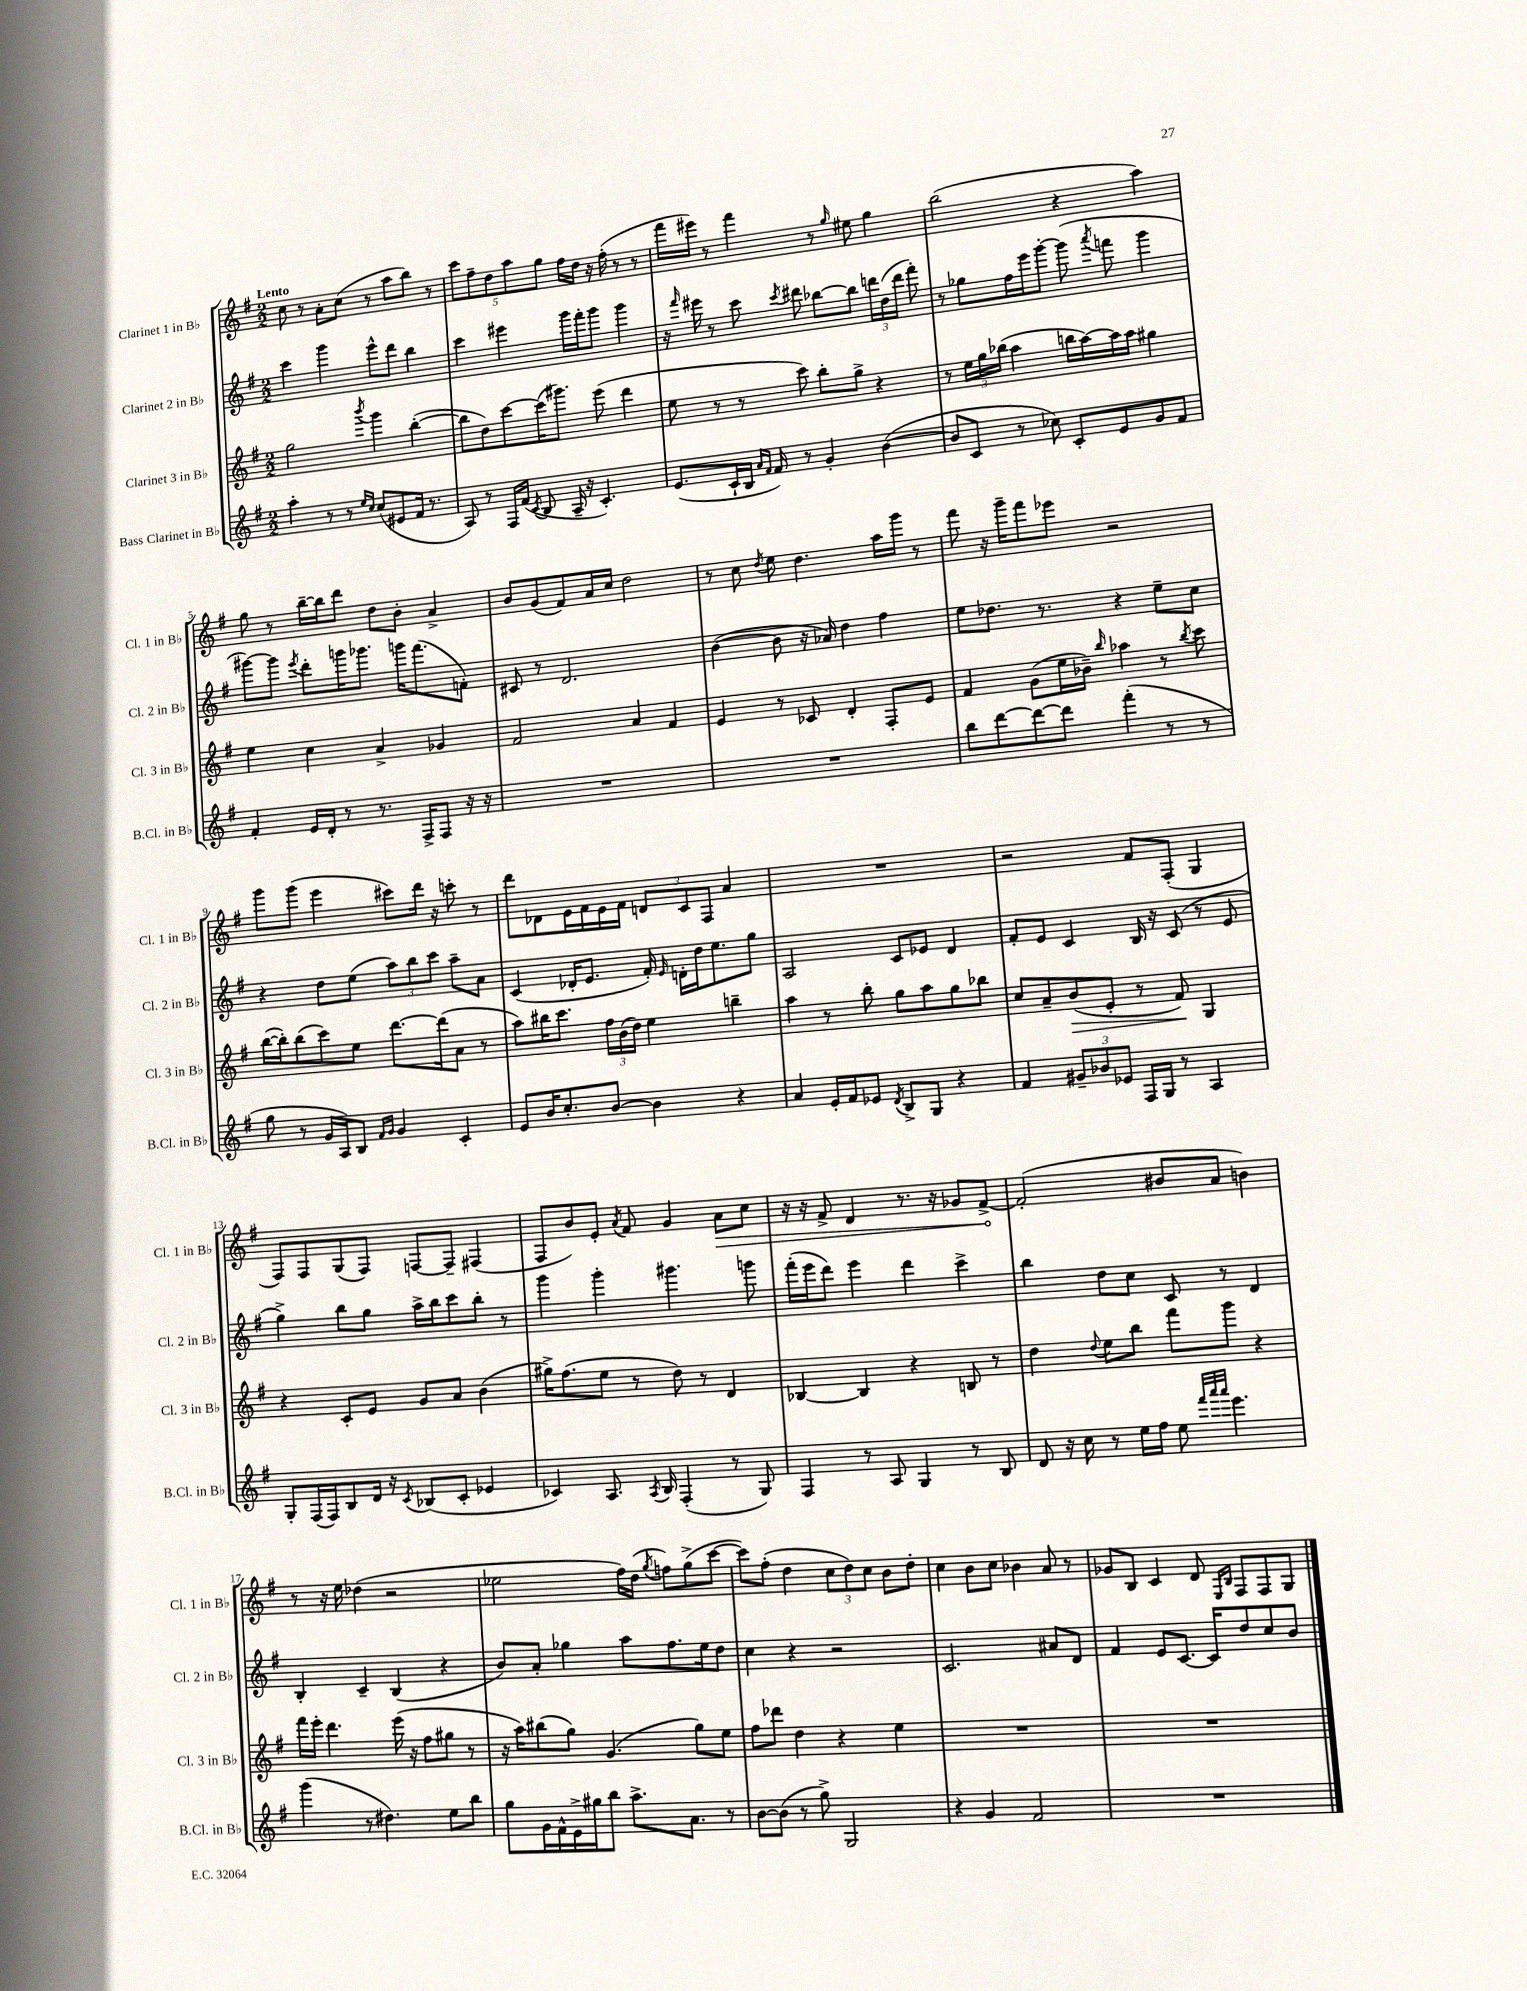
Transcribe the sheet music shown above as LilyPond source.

<<
\new StaffGroup <<
\new Staff = "s0" \with { instrumentName = "Clarinet 1 in Bb" shortInstrumentName = "Cl. 1 in Bb" } {
    \clef treble \key g \major \numericTimeSignature \time 2/2 \tempo "Lento"
    \autoBeamOff c''8 r8 a'8[-. c''8]( r8 a''8[ b''8]) r8 |
    \tuplet 5/4 { c'''8[ fis''8-- d''8 a''8 g''8] } fis''16[ d''16] r16 fis''16-.( r8 r8 |
    fis'''16[ eis'''16]) r8 fis'''4 r8 \grace { g''16 } eis''8 g''4 |
    b''2( r4 a''4) |
    g''8 r8 b''16[~-- b''16 d'''8] d''8[ b'8]-. a'4-> |
    b'8[ g'8( fis'8) a'16 c''16] d''2 |
    r8 c''8 \acciaccatura { d''8 } e''8 d''4. a''16[ g'''16] r8 |
    fis'''8 r16 g'''16[-- fis'''8 ees'''8] r2 |
    g'''8[ g'''8]( e'''4 cis'''8[) d'''16] r16 c'''8-. r8 |
    d'''8[ des'8 e'16 fis'16 e'16 fis'16] \tuplet 3/2 { d'8[ c'8 fis8] } a'4 |
    R1 |
    r2 fis'8[ fis8]-.( g4 |
    fis8[) fis8 g8( fis8]) f8[~ f8]-- fis4( |
    fis8[ b'8) e'8]-. \acciaccatura { a'8 } fis'8 g'4 \once \override Hairpin.circled-tip = ##t a'8[\> c''8] |
    r16 r16 fis'8-> d'4 r8. r16 ges'8[ fis'8]~->\! |
    fis'2-.( bis'8[ a'8] b'4) |
    r8 r16 e''16 des''4( r2 |
    ees''2 fis''16[) d''16]( \acciaccatura { g''8 } f''8[) g''8->( c'''8]~ |
    c'''8[) fis''8]-.( d''4 \tuplet 3/2 { c''8[ d''8) c''8] } b'8[ d''8]-. |
    c''4 b'8[ c''8] bes'4 a'8 r8 |
    ges'8[ b8] c'4 d'8 \grace { e16[ b16] } fis8[ fis8 g8] \bar "|." |
}
\new Staff = "s1" \with { instrumentName = "Clarinet 2 in Bb" shortInstrumentName = "Cl. 2 in Bb" } {
    \clef treble \key g \major \numericTimeSignature \time 2/2
    \autoBeamOff c'''4 g'''4 e'''8[-^ d'''8] b''4 |
    c'''4 eis'''4 g'''16[ fis'''16-. g'''8] g'''4 |
    r16 \grace { fis'''16 } eis'''16 r8 c'''8 \acciaccatura { c'''8 } dis'''8 bes''8[~ bes''8] \tuplet 3/2 { d'''16[ d''16( d'''16] } fis'''8-.) |
    r8 ges''8[ fis''16 e'''16 g'''8]~-. g'''8( \acciaccatura { a'''8 } f'''8 g'''4 |
    gis'''8[~) gis'''8] \acciaccatura { e'''8 } d'''8[-. g'''16 ges'''8.] g'''16[ fis'''8.( f'8]-.) |
    cis'8 r8 d'2. |
    b'4~( b'8 r16 aes'16) d''4 fis''4 |
    e''8[ des''8.] r8. r4 e''8[-- c''8] |
    r4 d''8[ e''8]( \tuplet 3/2 { a''8[) b''8 c'''8] } a''8[-- a'8] |
    c'4( des'16[-. e'8.] fis'16-.) \grace { e'16 } d'16[-. d''16 e''8. g''8] |
    a2 c'8[ ees'8] d'4 |
    fis'8[-. e'8] c'4 b16 r16 c'8( r8 e'8 |
    g''4->) b''8[ g''8] a''16[-> b''16 c'''8 b''8]-. r8 |
    g'''4 g'''4-. gis'''4. g'''8 |
    fis'''16[-.( e'''16 d'''8]) e'''4 d'''4 c'''4-> |
    b''4 d''8[ c''8] c'8 r8 d'4 |
    b4-. c'4-- b4( r4 |
    b'8[) a'8]-. ges''4 a''8[ fis''8. e''16 d''8] |
    c''4 r4 r2 |
    c'2. ais'8[ d'8] |
    fis'4 e'8[ c'8.]~ c'16[ d''8 c''8 b'8] \bar "|." |
}
\new Staff = "s2" \with { instrumentName = "Clarinet 3 in Bb" shortInstrumentName = "Cl. 3 in Bb" } {
    \clef treble \key g \major \numericTimeSignature \time 2/2
    \autoBeamOff g''2 \acciaccatura { b'''8 } g'''4 b''4~-.( |
    b''8[ d''8) c'''8~ c'''16( gis'''8.]) e'''8( d'''4 |
    e''8 r8 r8 c'''8) b''8[-. g''8]-> r4 |
    r8 \tuplet 3/2 { e''16[ g''16 bes''16]( } a''4 b''16[ a''16~) a''16 a''16] gis''4 |
    e''4 c''4 a'4-> ges'4 |
    fis'2 a'4 fis'4 |
    e'4 r8 ces'8 d'4-. fis8[-. e'8] |
    fis'4 g'8[( e''16 bes'16]--) \grace { b''16 } aes''4 r8 \acciaccatura { b''8 } c'''8 |
    b''16[~( b''16-.) b''8( c'''8) e''8] d'''8.[~ d'''16( a'8] r8 |
    a''8[) bis''16 c'''8.] \tuplet 3/2 { fis''16[ b'16( d''16]) } e''4 b''4-- |
    a''4 r8 b''8-. g''8[ a''8 g''8 bes''8] |
    c''8[ a'8-- b'8\>( e'8]-. r8 fis'8\!) g4 |
    r4 c'8[-. e'8] g'8[ a'8] b'4( |
    gis''16[->) fis''8.( e''8] r8 d''8) r8 d'4 |
    bes4~ bes4 r4 b8 r8 |
    d''4 \appoggiatura { d''8 } e''8[ b''8] fis'''8[ g'''8] r4 |
    fis'''16[ e'''16]-. d'''4. e'''16( r16 fis''8[ gis''8] r8 |
    r16 a''16[) bis''8( g''8]) g'4.( g''8[) e''8] |
    fis''8[ des'''8] d''4 r4 e''4 |
    R1 |
    R1 \bar "|." |
}
\new Staff = "s3" \with { instrumentName = "Bass Clarinet in Bb" shortInstrumentName = "B.Cl. in Bb" } {
    \clef treble \key g \major \numericTimeSignature \time 2/2
    \autoBeamOff a''4-. r8 r8 \grace { e''16[ c''16] } c''8[( eis'8 fis'16] r8. |
    a8) r8 fis16[ fis'16]( \acciaccatura { c'8 } b8 a16-- r16 c'4.-.) |
    e'8.[( c'16-! b16] \grace { a'16[ fis'16] } fis'16) r8 g'4-. b'4~( |
    b'8[ c'8] r8 ces''8) c'8[-. e'8 g'8 fis'8] |
    fis'4-. e'16[ d'16]-. r8 r8. fis16[-> fis8] r16 r16 |
    R1 |
    R1 |
    b''8[ d'''8~ d'''8~ d'''8] fis'''4-.( r8 r8 |
    g''8 r8 g'16[ a16) b8] \grace { fis'16[ g'16] } g'4 c'4-. |
    e'8[ b'16 c''8.-. b'8]~ b'4 r4 |
    a'4 e'16[-. fis'16 ees'8] \acciaccatura { d'8 } b8[-> g8] r4 |
    fis'4 \tuplet 3/2 { gis'8[-- bes'8 ees'8] } fis16[ g16] r8 a4 |
    g8[-. fis16( fis16) b8 d'16] r16 \acciaccatura { c'8 } bes8[( c'8]-. ees'4 |
    ces'4) a8. \acciaccatura { a8 } b16 fis4-.( r8 g8) |
    fis4 r8 a8 g4 r8 b8 |
    d'8 r16 c''16 r8 e''16[ fis''16] e''8 \grace { fis'''32[ a'''32 a'''32] } e'''4. |
    g'''4( r8 dis''4.) e''8[ b''8] |
    g''8[ g'16 fis'16-^ e'16-> gis''16 b''8] a''8.[-> a'8.] r8 |
    b'8[~ b'8]( r8 g''8->) g2 |
    r4 g'4 fis'2 |
    R1 \bar "|." |
}
>>
>>
